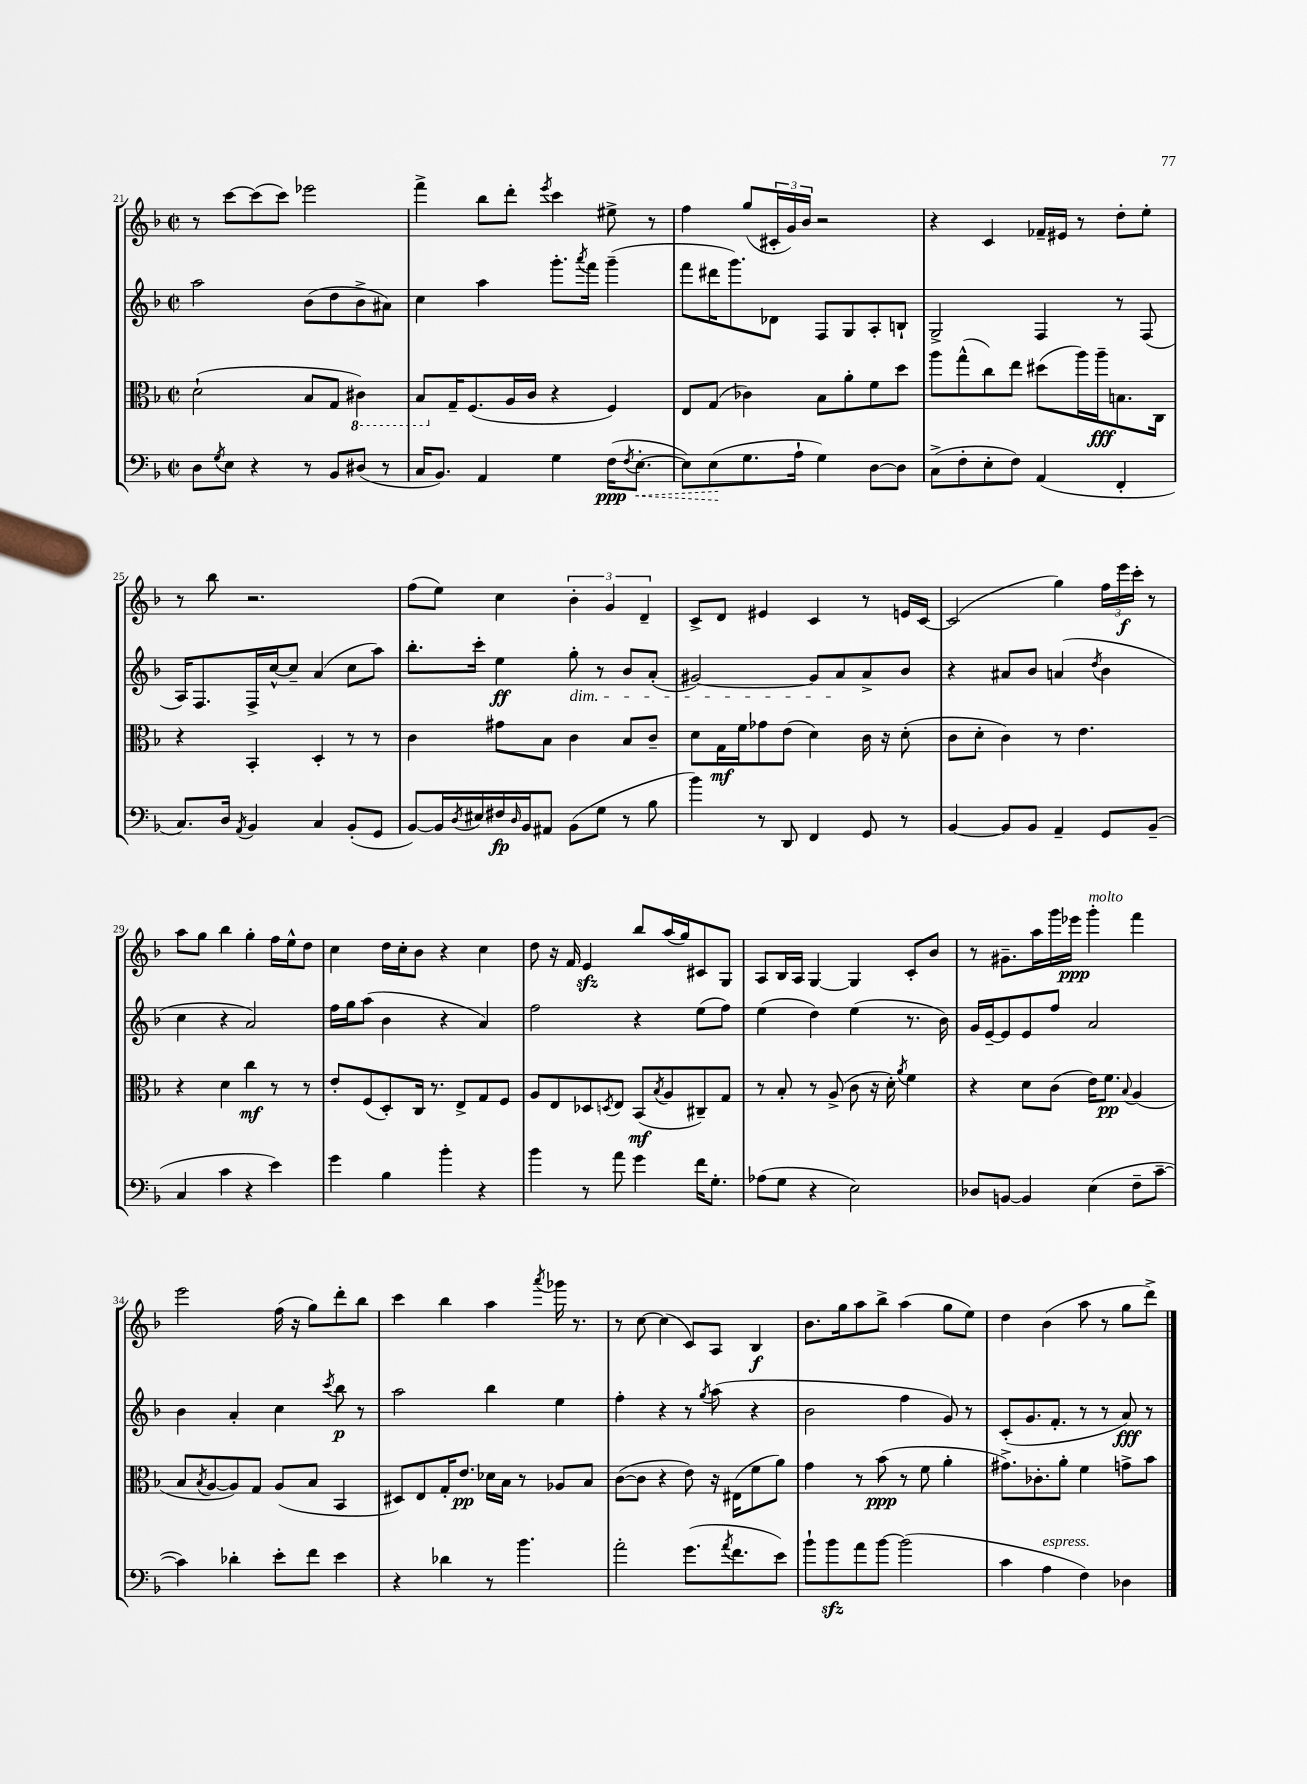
<<
\new StaffGroup <<
\new Staff = "s0" {
    \clef treble \key f \major \defaultTimeSignature \time 2/2
    r8 c'''8~ c'''8( c'''8) ees'''2 |
    f'''4-> bes''8 d'''8-. \acciaccatura { e'''8 } c'''4 eis''8-> r8 |
    f''4 g''8( \tuplet 3/2 { cis'16-. g'16) bes'16 } r2 |
    r4 c'4 fes'16-- eis'16 r8 d''8-. e''8-. |
    r8 bes''8 r2. |
    f''8( e''8) c''4 \tuplet 3/2 { bes'4-. g'4 d'4-- } |
    c'8-> d'8 eis'4 c'4 r8 e'16 c'16~ |
    c'2( g''4) \tuplet 3/2 { f''16 e'''16\f c'''16-. } r8 |
    a''8 g''8 bes''4 g''4-. f''16 e''16-^ d''8 |
    c''4 d''16 c''16-. bes'8 r4 c''4 |
    d''8 r16 f'16 e'4\sfz bes''8 a''16( g''16) cis'8 g8 |
    a8 bes16 a16 g4~ g4 c'8-. bes'8 |
    r8 gis'8.-- a''16 g'''16 ees'''16\ppp g'''4-.^\markup { \italic "molto" } f'''4 |
    e'''2 f''16( r16 g''8) d'''8-. bes''8 |
    c'''4 bes''4 a''4 \acciaccatura { a'''8 } ges'''16 r8. |
    r8 c''8~ c''4( c'8) a8 bes4\f |
    bes'8. g''16 a''8 bes''8-> a''4( g''8 e''8) |
    d''4 bes'4( a''8 r8 g''8 d'''8->) \bar "|." |
}
\new Staff = "s1" {
    \clef treble \key f \major \defaultTimeSignature \time 2/2
    a''2 bes'8( d''8 bes'8-> ais'8) |
    c''4 a''4 g'''8.-. \acciaccatura { a'''8 } f'''16 g'''4--( |
    f'''8 dis'''16 g'''8.) des'8 f8 g8 a8-. b8-! |
    g2-> f4 r8 f8( |
    a16) f8. f16-> c''16~-^ c''8-- a'4( c''8 a''8) |
    bes''8.-. c'''16-. e''4\ff g''8-.\dim r8 bes'8 a'8-.( |
    gis'2~) gis'8 a'8\! a'8-> bes'8 |
    r4 ais'8 bes'8 a'4( \acciaccatura { d''8 } bes'4 |
    c''4 r4 a'2) |
    f''16 g''16 a''8( bes'4 r4 a'4) |
    f''2 r4 e''8( f''8) |
    e''4( d''4) e''4( r8. bes'16) |
    g'16 e'16~-- e'8 e'8 f''8 a'2 |
    bes'4 a'4-. c''4 \acciaccatura { c'''8 } bes''8\p r8 |
    a''2 bes''4 e''4 |
    f''4-. r4 r8 \acciaccatura { g''8 } a''8( r4 |
    bes'2 f''4 g'8) r8 |
    c'8-.( g'8. f'8.-. r8 r8 a'8\fff) r8 \bar "|." |
}
\new Staff = "s2" {
    \clef alto \key f \major \defaultTimeSignature \time 2/2
    d'2-!( bes8 g8 \ottava #-1 cis4) |
    bes,8 \ottava #0 g16-- f8.( a16 c'16 r4 f4) |
    e8 g8( ces'4) bes8 a'8-. f'8 d''8 |
    a''8 g''8-^( c''8) e''8 dis''8( a''16) a''16--\fff b8. c16 |
    r4 bes,4-. d4-. r8 r8 |
    c'4 gis'8 bes8 c'4 bes8 c'8-- |
    d'8 g16\mf f'16 ges'8 e'8( d'4) c'16 r16 d'8-.( |
    c'8 d'8-. c'4) r8 e'4. |
    r4 d'4 c''4\mf r8 r8 |
    e'8-. f8( d8-.) c16 r8. e8-> g8 f8 |
    a8 e8 des8 \acciaccatura { d8 } e8 bes,8\mf( \acciaccatura { bes8 } a8 cis8--) g8 |
    r8 bes8-. r8 a8->( c'8 r16 d'16-.) \acciaccatura { a'8 } f'4 |
    r4 d'8 c'8( e'16) f'8.\pp \appoggiatura { bes8 } a4( |
    bes8 \acciaccatura { bes8 } a8~ a8) g8 a8( bes8 bes,4 |
    dis8) e8 g16-. e'8.\pp des'16 bes16 r8 aes8 bes8 |
    c'8~( c'8 r4 e'8) r16 eis16( f'8 a'8) |
    g'4 r8 bes'8\ppp( r8 f'8 a'4-. |
    gis'8.->) ces'8.-. a'8-. f'4 g'8-> bes'8 \bar "|." |
}
\new Staff = "s3" {
    \clef bass \key f \major \defaultTimeSignature \time 2/2
    d8 \acciaccatura { g8 } e8 r4 r8 bes,8 dis8( r8 |
    c16 bes,8.) a,4 g4 f16\ppp( \acciaccatura { f8 } \once \override Hairpin.style = #'dashed-line e8.~-.\< |
    e8) e8\!( g8. a16-! g4) d8~ d8 |
    c8->( f8-. e8-. f8) a,4( f,4-. |
    c8.) d16 \acciaccatura { a,8 } bes,4 c4 bes,8-.( g,8 |
    bes,8~) bes,16 \acciaccatura { d8 } eis16 fis16\fp \grace { d16 } bes,16 ais,8 bes,8( g8 r8 bes8 |
    bes'4) r8 d,8 f,4 g,8 r8 |
    bes,4~ bes,8 bes,8 a,4-- g,8 bes,8--( |
    c4 c'4 r4 e'4) |
    g'4 bes4 bes'4-. r4 |
    bes'4 r8 a'8 g'4 f'16 g8.-. |
    aes8( g8 r4 e2) |
    des8 b,8~ b,4 e4( f8-- c'8~-- |
    c'4) des'4-. e'8-. f'8 e'4 |
    r4 des'4 r8 bes'4. |
    a'2-. g'8.( \acciaccatura { a'8 } f'8. e'8) |
    bes'8-! bes'8\sfz a'8 bes'8~ bes'2( |
    c'4 a4^\markup { \italic "espress." } f4) des4 \bar "|." |
}
>>
>>
\layout { \context { \Score currentBarNumber = #21 } }
